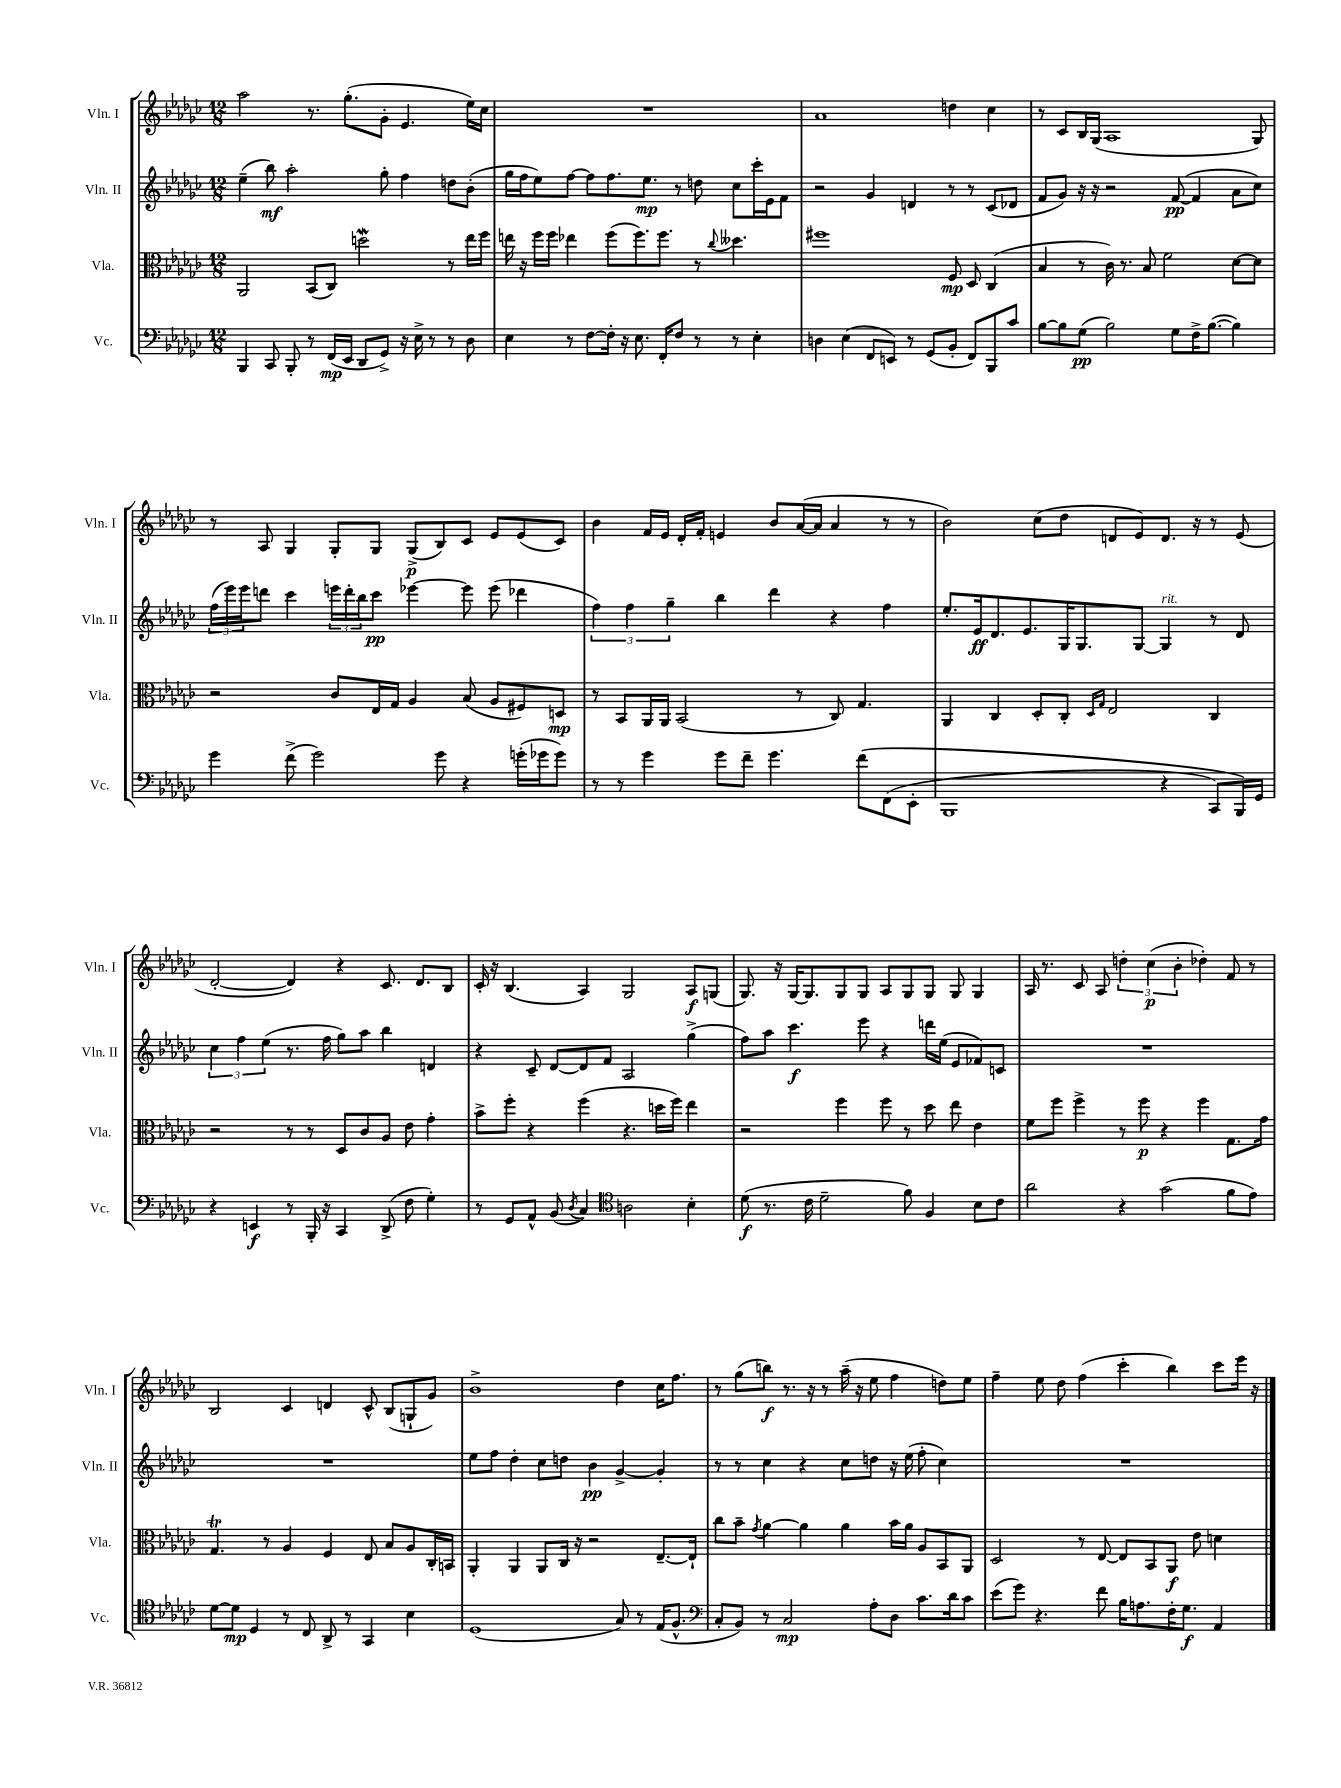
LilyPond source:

<<
\new StaffGroup <<
\new Staff = "s0" \with { instrumentName = "Vln. I" shortInstrumentName = "Vln. I" } {
    \clef treble \key ges \major \numericTimeSignature \time 12/8
    aes''2 r8. ges''8.-.( ges'8-. ees'4. ees''16) ces''16 |
    R1. |
    aes'1 d''4 ces''4 |
    r8 ces'8 bes16 ges16( aes1 ges8) |
    r8 aes8 ges4 ges8-. ges8 ges8->\p( bes8) ces'8 ees'8 ees'8( ces'8) |
    bes'4 f'16 ees'16 des'16-. f'16-. e'4 bes'8 aes'16~( aes'16 aes'4 r8 r8 |
    bes'2) ces''8( des''8 d'8 ees'8) d'8. r16 r8 ees'8( |
    des'2~-. des'4) r4 ces'8. des'8. bes8 |
    ces'16-. r16 bes4.( aes4) ges2 aes8\f g8( |
    ges8.) r16 ges16~ ges8. ges8 ges8 aes8 ges8 ges8 ges8 ges4 |
    aes16 r8. ces'8 aes8 \tuplet 3/2 { d''4-. ces''4\p( bes'4-. } des''4-.) f'8 r8 |
    bes2 ces'4 d'4 ces'8-^ bes8( g8-! ges'8) |
    bes'1-> des''4 ces''16 f''8. |
    r8 ges''8( b''8\f) r8. r16 r8 aes''16--( r16 ees''8 f''4 d''8) ees''8 |
    f''4-- ees''8 des''8 f''4( ces'''4-. bes''4) ces'''8 ees'''16 r16 \bar "|." |
}
\new Staff = "s1" \with { instrumentName = "Vln. II" shortInstrumentName = "Vln. II" } {
    \clef treble \key ges \major \numericTimeSignature \time 12/8
    ees''4--( bes''8\mf) aes''2-. ges''8-. f''4 d''8 bes'8-.( |
    ges''16 f''16 ees''8) f''8~ f''8 f''8. ees''8.\mp r8 d''8 ces''8 ces'''16-. ees'16 f'8 |
    r2 ges'4 d'4 r8 r8 ces'8( des'8 |
    f'8 ges'8) r16 r16 r2 f'8~\pp( f'4 aes'8 ces''8) |
    \tuplet 3/2 { f''16( ees'''16) ees'''16 } d'''8 ces'''4 \tuplet 3/2 { e'''16 d'''16-. bes''16 } ces'''8\pp ees'''4~ ees'''8 ees'''8( des'''4 |
    \tuplet 3/2 { f''4) f''4 ges''4-- } bes''4 des'''4 r4 f''4 |
    ees''8.-. ees'16\ff des'8. ees'8. ges16 ges8. ges8~ ges4^\markup { \italic "rit." } r8 des'8 |
    \tuplet 3/2 { ces''4 f''4 ees''4( } r8. f''16 ges''8) aes''8 bes''4 d'4 |
    r4 ces'8-- des'8~ des'8 f'8 aes2 ges''4->( |
    f''8) aes''8 ces'''4.\f ees'''8 r4 d'''16 ees''16( ees'8 fes'8) c'8 |
    R1. |
    R1. |
    ees''8 f''8 des''4-. ces''8 d''8 bes'4\pp ges'4~-> ges'4-. |
    r8 r8 ces''4 r4 ces''8 d''8 r16 ees''16( f''8-. ces''4) |
    R1. \bar "|." |
}
\new Staff = "s2" \with { instrumentName = "Vla." shortInstrumentName = "Vla." } {
    \clef alto \key ges \major \numericTimeSignature \time 12/8
    aes,2 bes,8( ces8) d''2\mordent r8 ees''16 f''16 |
    e''16 r16 f''16 f''16 ees''4 f''8( f''8.) f''8. r8 \appoggiatura { ces''8 } deses''4. |
    fis''1 f8\mp des8 ces4( |
    bes4 r8 ces'16) r8. bes8 f'2 des'8~ des'8 |
    r2 ces'8 ees16 ges16 aes4 bes8( aes8 fis8) d8\mp |
    r8 bes,8 aes,16 aes,16 bes,2( r8 ces8) ges4. |
    aes,4 ces4 des8-. ces8-. \grace { des16 ges16 } ees2 ces4 |
    r2 r8 r8 des8 ces'8 aes8 ees'8 ges'4-. |
    bes'8-> f''8-. r4 f''4( r4. d''16 f''16) ees''4 |
    r2 f''4 f''8 r8 des''8 ees''8 ees'4 |
    f'8 f''8 f''4-> r8 f''8\p r4 f''4 ges8. ges'16 |
    ges4.\trill r8 aes4 f4 ees8 bes8 aes8 ces16-. b,16 |
    aes,4-. aes,4 aes,8 ces16 r16 r2 ees8.~-- ees16-! |
    ces''8 bes'8-- \acciaccatura { ges'8 } aes'4~ aes'4 aes'4 bes'16 aes'16 aes8 bes,8 aes,8 |
    des2 r8 ees8~ ees8 bes,8 aes,8\f ees'8 d'4 \bar "|." |
}
\new Staff = "s3" \with { instrumentName = "Vc." shortInstrumentName = "Vc." } {
    \clef bass \key ges \major \numericTimeSignature \time 12/8
    bes,,4 ces,8 bes,,8-. r8 f,16\mp( ees,16 des,8 ges,8->) r16 ees16-> r8 r8 des8 |
    ees4 r8 f8~ f16-. r16 ees8. f,16-. f8 r8 r8 ees4-. |
    d4 ees4( f,8 e,8) r8 ges,8( bes,8-. f,8) bes,,8 ces'8 |
    bes8~ bes8 ges8\pp( bes2) ges8 f16-> bes8.~( bes4) |
    ges'4 f'8->( ges'2) ges'8 r4 g'16-.( ges'16 ges'8) |
    r8 r8 ges'4 ges'8 f'8-- ges'4. f'8\( f,8( ees,8-. |
    bes,,1 r4 ces,8) bes,,16\) ges,16 |
    r4 e,4\f r8 bes,,16-. r16 ces,4 des,8->( f8 ges4-.) |
    r8 ges,8 aes,8-^ bes,8( \acciaccatura { des8 } ces4) \clef tenor a2 bes4-. |
    des'8\f( r8. ces'16 des'2-- f'8) f4 bes8 ces'8 |
    aes'2 r4 ges'2( f'8 ees'8) |
    des'8~ des'8\mp des4 r8 ces8 aes,8-> r8 ges,4 bes4 |
    des1( ges8) r8 ees16( f8.-^ |
    \clef bass ces8-. bes,8) r8 ces2\mp aes8-. des8 ces'8. des'16 ces'8 |
    ees'8( ges'8) r4. f'8 bes16 a8. f16-. ges8.\f aes,4 \bar "|." |
}
>>
>>
\layout { \context { \Score \remove "Bar_number_engraver" } }
